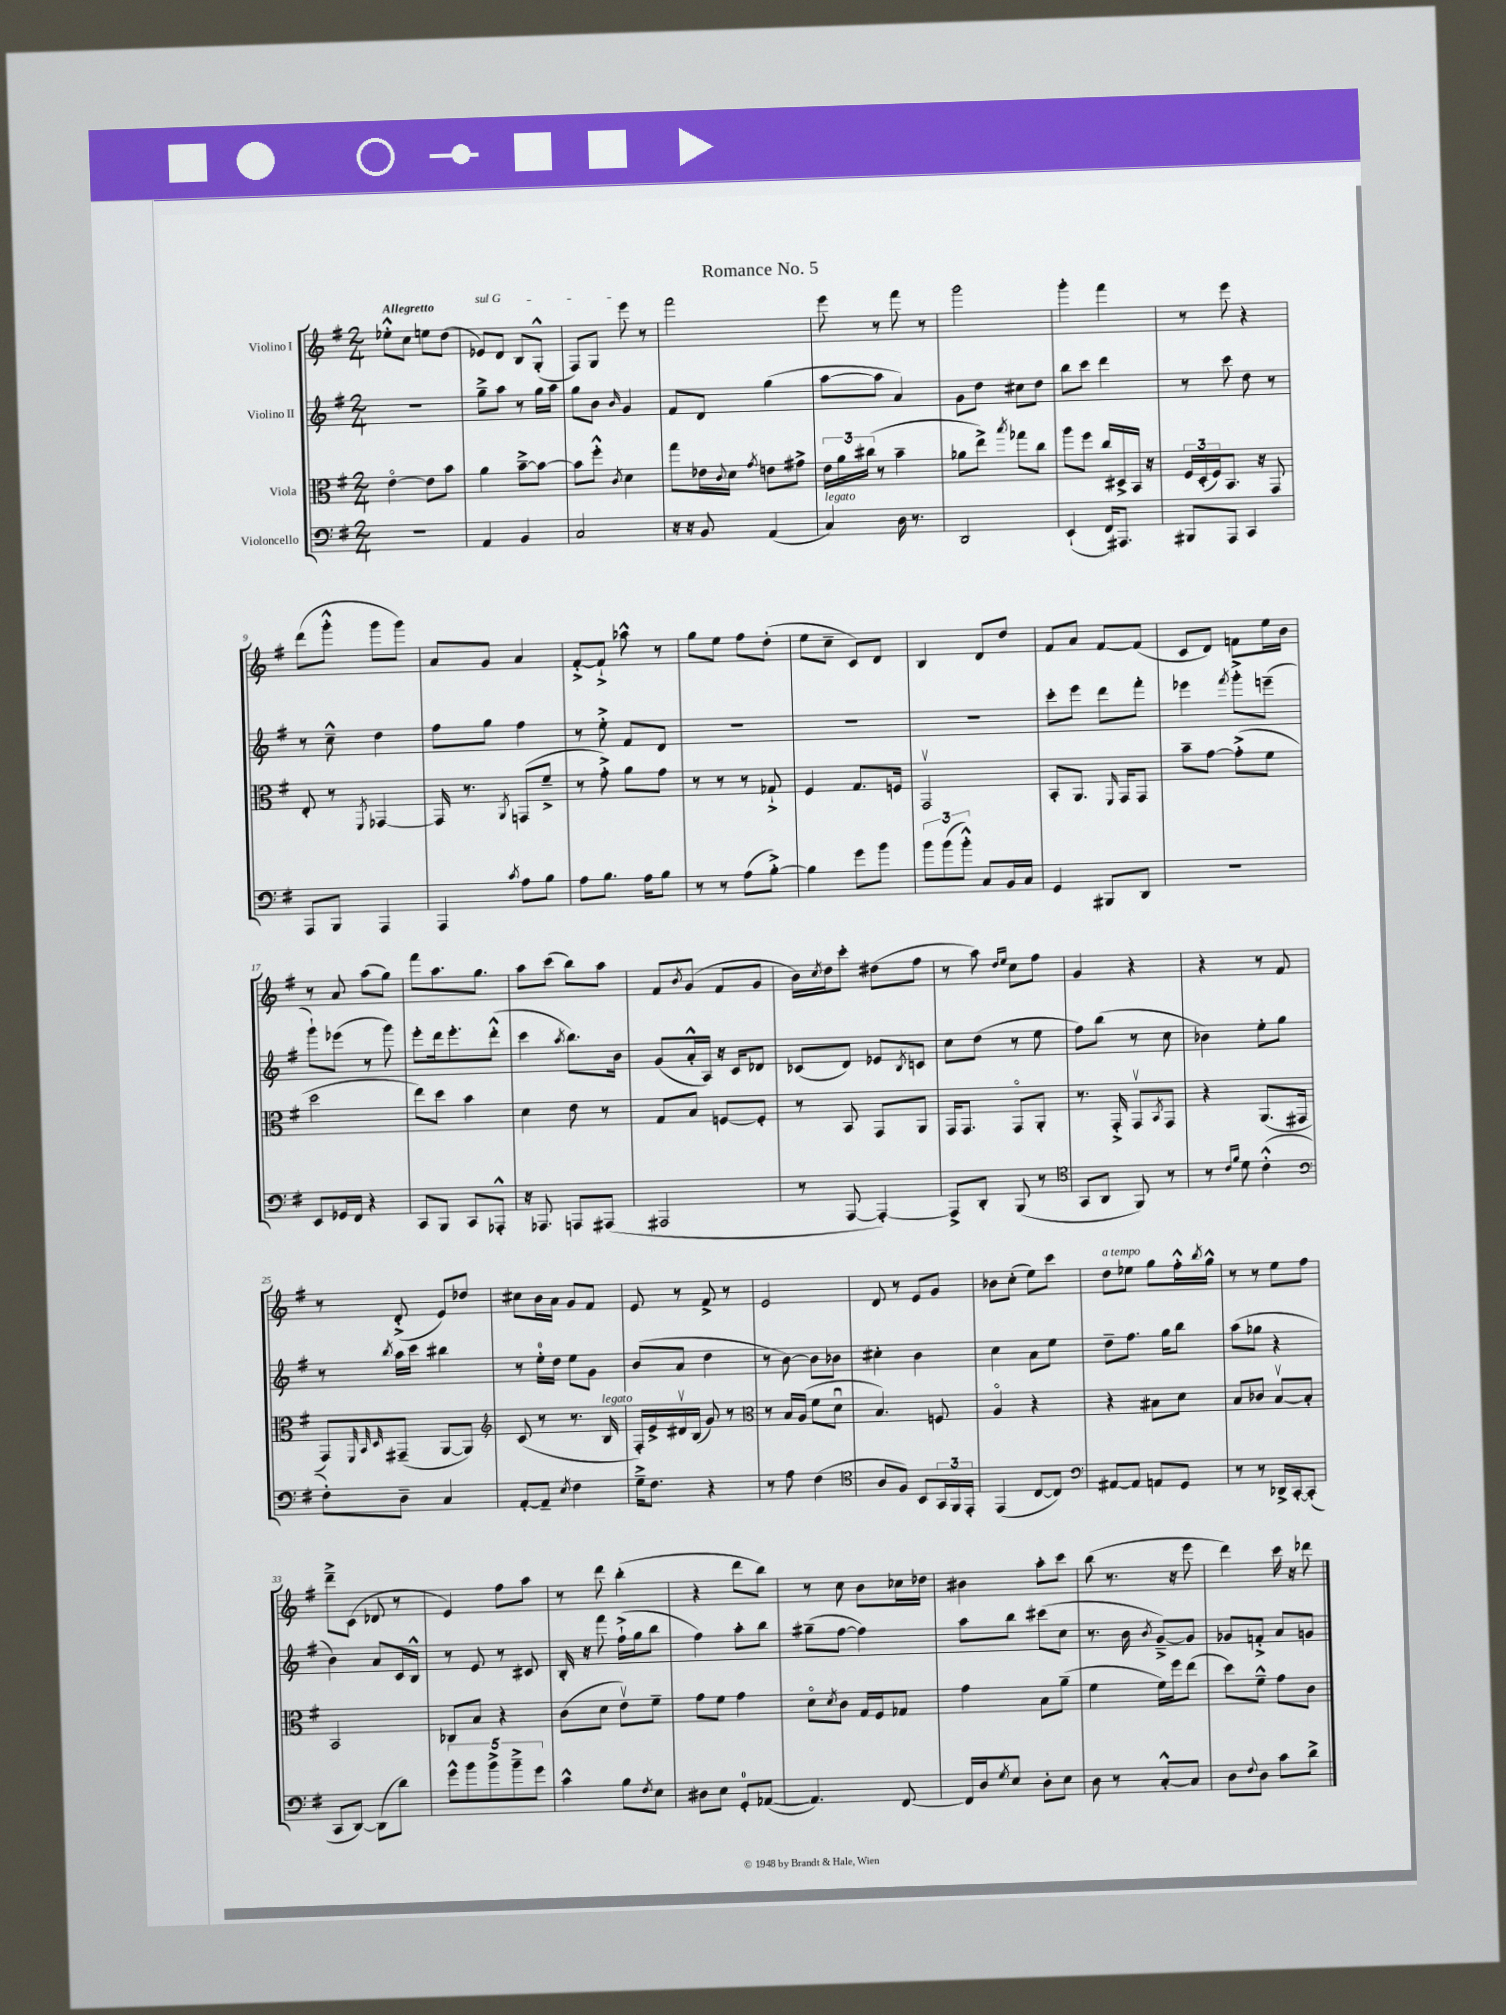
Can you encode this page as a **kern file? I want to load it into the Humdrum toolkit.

**kern	**kern	**kern	**kern
*part4	*part3	*part2	*part1
*staff4	*staff3	*staff2	*staff1
*I"Violoncello	*I"Viola	*I"Violino II	*I"Violino I
*clefF4	*clefC3	*clefG2	*clefG2
*k[f#]	*k[f#]	*k[f#]	*k[f#]
*M2/4	*M2/4	*M2/4	*M2/4
=1	=1	=1	=1
!	!	!	!LO:TX:a:B:t=Allegretto
2r	[4e\	2r	8ee-X'^^\L
.	.	.	8cc\J
.	8e\L]	.	8een\L
.	8b\J	.	(8dd\J
=2	=2	=2	=2
!	!	!	!LO:TX:a:i:t=sul G
4AA/	4a\	8gg~^\L	8e-X/L)
.	.	8aa\J	8d/J
4BB/	[8b~^\L	8r	8B/L
.	8b\J_	16gg\LL	(8G'^^/J
.	.	16aa\JJ	.
=3	=3	=3	=3
2C/	8b\L]	8gg\L	8F#/L)
.	8ff#'^^\J	8b\J	8G/J
.	8qc/	16qqb/	.
.	4d\	4g/	8eee\
.	.	.	8r
=4	=4	=4	=4
16r	8gg\L	8f#/L	2fff#\
16r	.	.	.
8BB/	16e-X\L	8d/J	.
.	8qqc/	.	.
.	16d\JJ	.	.
.	8qg/	.	.
(4AA/	8en\L	(4gg\	.
.	8g#X^\J	.	.
=5	=5	=5	=5
!LO:TX:a:i:t=legato	!	!	!
4C/)	24e\LL	[8aa\L	8eee\
.	24a\	.	.
.	(24cc#X\JJ	.	.
.	8r	8aa\J]	8r
16D\	4b~\	4a/)	8fff#\
8.r	.	.	.
.	.	.	8r
=6	=6	=6	=6
2DD/	8a-X\L	8g\L	2ggg\
.	8ee^\J)	8dd\J	.
.	8qbb/	.	.
.	8gg-X\L	8cc#X\L	.
.	8cc\J	8dd\J	.
=7	=7	=7	=7
(4EE`/	8aa\L	8bb\L	4ggg'\
.	8ff#\J	8ccc\J	.
16FF#/KL)	16cc/LL	4ddd\	4fff#\
8.AAA#X/J	16D#X^/	.	.
.	16BB/JJ	.	.
.	16r	.	.
=8	=8	=8	=8
8BBB#X/L	24F#/LL	8r	8r
.	(24D'/	.	.
.	24F#/J)	.	.
8AAA/J	8.BB/J	8ccc\	8eee\
4CC/	.	8dd\	4r
.	16r	.	.
.	8GG/	8r	.
!!LO:LB:g=z
=9	=9	=9	=9
8AAA/L	8E'/	8r	(8ddd\L
8BBB/J	8r	8cc~^^\	8ggg'^^\J
.	8qFF#/	.	.
4AAA/	[4GG-X/	4dd\	8ggg\L
.	.	.	8ggg\J)
=10	=10	=10	=10
4AAA/	16GG-/]	8ff#\L	8a/L
.	8.r	.	.
.	.	8gg\J	8g/J
8qc/	8qAA/	.	.
8A\L	(8GGn/L	4ff#\	4a/
8B\J	8f#~^/J	.	.
=11	=11	=11	=11
8A\L	8r	8r	[8f#'^/L
8.B\J	8g'^\)	8ee'^\	8f#`^/J]
.	8a\L	8f#/L	8aa-X^^\
16A\KL	.	.	.
8B\J	8g\J	8d/J	8r
=12	=12	=12	=12
8r	8r	2r	8gg\L
8r	8r	.	8ee\J
(8A\L	8r	.	8ff#\L
[8B'^\J)	8G-X`^/	.	(8dd'\J
=13	=13	=13	=13
4B\]	4F#/	2r	8ee\L
.	.	.	8cc~\J
8g\L	8.G/L	.	8c/L)
8b\J	.	.	8d/J
.	16Fn/Jk	.	.
=14	=14	=14	=14
12b\L	2GGv/	2r	4B/
(12b\	.	.	.
12b'^^\J)	.	.	.
8C/L	.	.	8d/L
16BB/L	.	.	8dd/J
16C/JJ	.	.	.
=15	=15	=15	=15
4GG/	8BB'/L	8ccc'\L	8f#/L
.	8.AA/J	8eee\J	8a/J
8BBB#X/L	.	8ddd\L	[8f#/L
.	16qqFF#/	.	.
.	16GG/KL	.	.
8DD/J	8GG/J	8fff#'\J	(8f#/J]
=16	=16	=16	=16
2r	8b~\L	4eee-X\	8c/L
.	[8g\J	.	8d/J)
.	.	8qfff#/	.
.	(8g'^\L]	8ggg'^\L	8fn\L
.	8f#\J	(8eeen~\J	16ee\L
.	.	.	16b\JJ
!!LO:LB:g=z
=17	=17	=17	=17
8EE/L	2dd\	8ggg`\L)	8r
16GG-X/L	.	(8eee-X\J	8a/
16FF#/JJ	.	.	.
4r	.	8r	(8aa\L
.	.	8ggg\)	8gg\J)
=18	=18	=18	=18
8CC/L	8ee\L)	8eee'\L	8fff#\L
8BBB/J	8dd\J	16ddd\k	8.aa\
.	.	8.eee'\	.
8CC/L	4b\	.	.
.	.	.	8.gg\J
8AAA-X'^^/J	.	(8ddd'^^\J	.
=19	=19	=19	=19
16r	4d\	4ccc\	8aa\L
8.AAA-X/	.	.	.
.	.	.	(8ccc\J
.	.	8qaa/	.
8AAAn/L	8e\	8.bb\L)	8bb\L)
(8AAA#X/J	8r	.	8aa\J
.	.	16b\Jk	.
=20	=20	=20	=20
2AAA#X/	8G/L	(8g/L	8f#/L
.	.	.	8qb/
.	8B/J	16a'^^/L	(8g/J
.	.	16A/JJ)	.
.	[8Fn/L	16r	8f#/L
.	.	16c/KL	.
.	8F'/J]	8d-X/J	8g/J
=21	=21	=21	=21
8r	8r	(8c-X/L	16b\LL)
.	.	.	8qcc/
.	.	.	16dd\J
[8AAA/	8BB/	8d/J)	8ccc'\J
4AAA'/_)	8GG/L	8e-X/L	(8dd#X\L
.	.	8qB/	.
.	8AA/J	8cn/J	8ff#\J
=22	=22	=22	=22
8AAA^/L]	16GG/KL	8cc\L	8r
.	8.GG/J	.	.
8DD'/J	.	(8dd\J	8aa\)
.	.	.	16qqdd/LL
.	.	.	16qqee/JJ
(8BBB/	8GG/L	8r	8cc\L
8r	8AA'/J	8ee\	8ff#\J
=23	=23	=23	=23
*clefC4	*	*	*
8GG/L	8.r	8ff#\L)	4g/
8AA/J	.	(8bb\J	.
.	16GG'^/	.	.
8FF#/)	8GGv/L	8r	4r
.	8qBB/	.	.
8r	8GG/J	8cc\	.
=24	=24	=24	=24
8r	4r	4b-X\)	4r
16qqc/LL	.	.	.
16qqf#/JJ	.	.	.
8d\	.	.	.
(4c'^^\	(8.AA/L	8ee'\L	8r
.	.	8gg\J	8f#/
.	16GG#X/Jk	.	.
!!LO:LB:g=z
=25	=25	=25	=25
*clefF4	*	*	*
8F#'\L)	8GG/L)	8r	8r
.	32qqFF#/	.	.
.	32qqBB/	.	.
.	32qqD/	8qbb/	.
8D~\J	(8GG#X~/J	16aa\LL	(8d'^/
.	.	16ccc\JJ	.
4C/	[8AA/L	4bb#X\	8e/L)
.	8AA/J])	.	8dd-X/J
=26	=26	=26	=26
*	*clefG2	*	*
[8AA'/L	(8c/	8r	8cc#X\L
8AA~/J]	8r	16ee'\LL	16b\L
.	.	16dd\JJ	16a\JJ
8qE/	.	.	.
4F#\	8.r	8ee\L	8g/L
.	.	8g\J	8f#/J
!	!LO:TX:a:i:t=legato	!	!
.	16B/	.	.
=27	=27	=27	=27
16G~^\KL	16F#'/LL)	(8b/L	8e/
8.F#\J	16e^/	.	.
.	16d#Xv/	8a/J	8r
.	(16B/JJ	.	.
4r	8g/)	4dd\	8f#^/
.	8r	.	8r
=28	=28	=28	=28
*	*clefC3	*	*
8r	8r	8r	2e/
8A\	16B/LL	[8b\)	.
.	(16A/JJ	.	.
(4F#\	8f#\L	8b\L]	.
.	8du\J	8b-X\J	.
=29	=29	=29	=29
*clefC4	*	*	*
8A/L	4.B/)	4cc#X'\	8d/
8F#/J)	.	.	8r
8BB/L	.	4b\	8e/L
24GG/L	8Fn/	.	8g/J
24FF#/	.	.	.
24EE'/JJ	.	.	.
=30	=30	=30	=30
(4EE/	4A/	4cc\	8b-X\L
.	.	.	(8cc'\J
[8C/L	4r	8a\L	8ee\L)
8C/J])	.	8ee\J	8ccc\J
=31	=31	=31	=31
*clefF4	*	*	*
!	!	!	!LO:TX:a:i:t=a tempo
[8AA#X/L	4r	8dd~\L	8dd\L
8AA#/J]	.	8.ff#\J	8ee-X\J
8AAn/L	8B#X\L	.	8gg\L
.	.	16gg\KL	.
8GG/J	8d\J	8bb\J	16ff#'^^\L
.	.	.	8qbb/
.	.	.	16gg^^\JJ
=32	=32	=32	=32
8r	8B/L	(8aa\L	8r
8r	8c-X/J	8gg-X\J	8r
16DD-X^/LL	[8Bv/L	4r	8ee\L
[16CC'/J	.	.	.
(8CC'/J]	8B'/J]	.	8ff#\J
!!LO:LB:g=z
=33	=33	=33	=33
8CC/L	2BB/	4b\)	8ddd~^\L
[8DD/J)	.	.	(8c\J
(8DD\L]	.	8a/L	8d-X/
8d\J)	.	16c/L	8r
.	.	16B^^/JJ	.
=34	=34	=34	=34
10g^^\L	8C-X/L	8r	4e/)
10b\	.	.	.
.	8B/J	8e/	.
10b^\	.	.	.
.	4r	8r	8ff#\L
10b~^\	.	.	.
.	.	8c#X/	8aa\J
10g\J	.	.	.
=35	=35	=35	=35
4c^^\	(8c\L	16B'/	8r
.	.	16r	.
.	8d\J	8fff#\	8ddd\
8B\L	8ev\L)	(16ff#`^\LL	(4bb'\
.	.	16gg\J	.
8qF#/	.	.	.
8E\J	8f#~\J	8bb\J	.
=36	=36	=36	=36
8D#X\L	8g\L	4ff#\)	4r
8E\J	8f#\J	.	.
8GG'/L	4g\	8aa'\L	8ddd\L
([8AA-X/J	.	8bb\J	8bb\J)
=37	=37	=37	=37
4.AA-/])	8d\L	(8gg#X~\L	8r
.	8qd/	.	.
.	8c\J	[8ff#\J	8cc\
.	16G/LL	4ff#\])	8b\L
.	16F#/J	.	.
[8FF#/	8G-X/J	.	16cc-X\L
.	.	.	16dd-X\JJ
=38	=38	=38	=38
16FF#/LL]	4g\	8aa\L	4b#X\
16D/J	.	.	.
8qG/	.	.	.
8E/J	.	8bb\J	.
8D'\L	8B\L	(8ccc#X\L	8aa'\L
8E\J	(8a~\J	8cc\J	8ccc\J
=39	=39	=39	=39
8D\	4f#\	8.r	(8bb\
8r	.	.	8.r
.	.	16b\	.
.	.	8qb/	.
[8C'^^/L	16f#\LL)	[8g~^/L)	.
.	16ff#\J	.	16r
8C/J]	(8ee\J	8g/J]	8eee\
=40	=40	=40	=40
8D\L	8dd\L)	8g-X/L	4ddd\)
8qqF#/	.	.	.
8D\J	8f#~^^\J	8fn'^/J	.
8c\L	8g\L	8a/L	16ccc\
.	.	.	16r
8d^\J	8c\J	8gn/J	8ddd-X\
==	==	==	==
*-	*-	*-	*-
